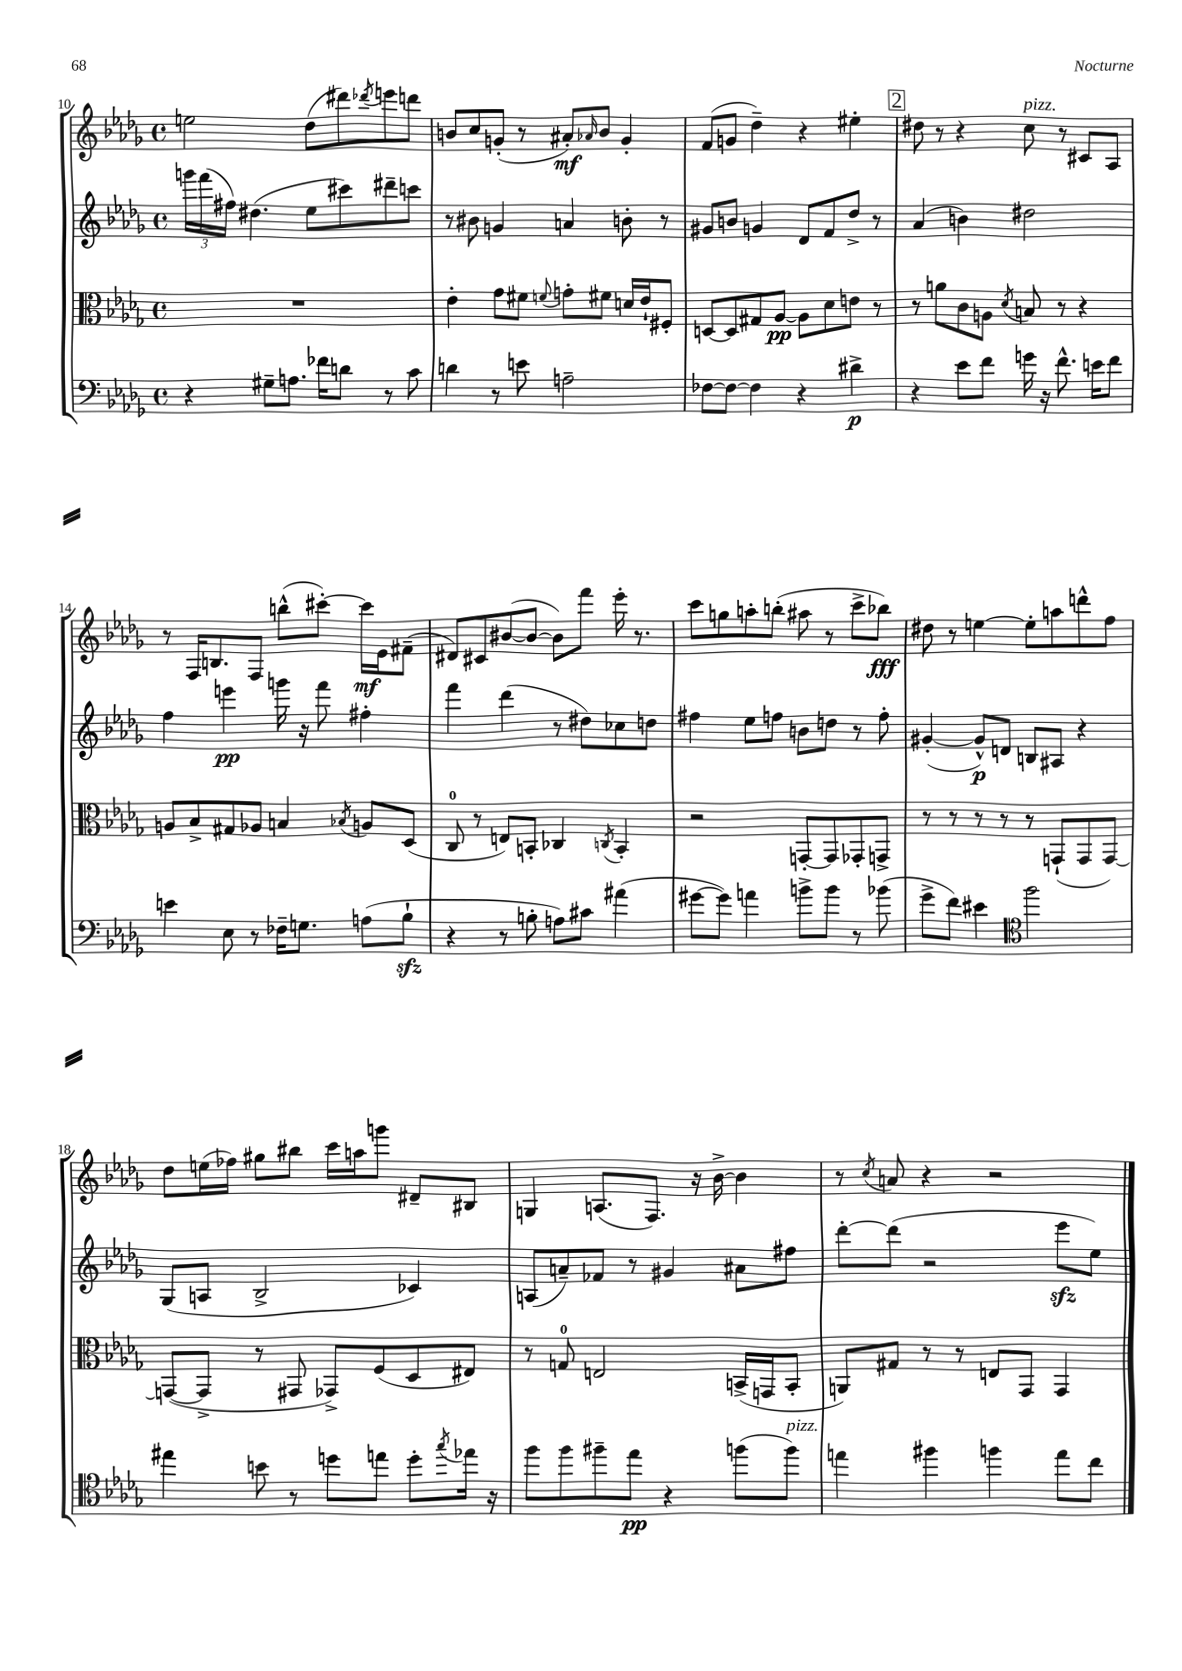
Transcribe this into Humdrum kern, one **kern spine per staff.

**kern	**dynam	**kern	**dynam	**kern	**dynam	**kern	**dynam
*part4	*part4	*part3	*part3	*part2	*part2	*part1	*part1
*staff4	*staff4	*staff3	*staff3	*staff2	*staff2	*staff1	*staff1
*clefF4	*	*clefC3	*	*clefG2	*	*clefG2	*
*k[b-e-a-d-g-]	*	*k[b-e-a-d-g-]	*	*k[b-e-a-d-g-]	*	*k[b-e-a-d-g-]	*
*M4/4	*	*M4/4	*	*M4/4	*	*M4/4	*
*met(c)	*	*met(c)	*	*met(c)	*	*met(c)	*
=10	=10	=10	=10	=10	=10	=10	=10
4r	.	1r	.	24gggn\LL	.	2een\	.
.	.	.	.	(24fff\	.	.	.
.	.	.	.	24ff#X\JJ)	.	.	.
.	.	.	.	(4.dd#X\	.	.	.
8G#X~\L	.	.	.	.	.	.	.
8.An\J	.	.	.	.	.	.	.
.	.	.	.	8ee-\L	.	(8dd-\L	.
16f-X\KL	.	.	.	.	.	.	.
8dn\J	.	.	.	8ccc#X\)	.	8ddd#X\)	.
.	.	.	.	.	.	8qddd-X/	.
8r	.	.	.	8ddd#X~\	.	8eeen\	.
8c\	.	.	.	8cccn\J	.	8dddn\J	.
=11	=11	=11	=11	=11	=11	=11	=11
4dn\	.	4e-'\	.	8r	.	8bn/L	.
.	.	.	.	8b#X\	.	8cc/	.
8r	.	8g-\L	.	4gn/	.	(8gn'/J	.
8en\	.	8f#X\J	.	.	.	8r	.
.	.	8qqfn/	.	.	.	.	.
2An~\	.	8gn'\L	.	4an/	.	8a#X'/L)	mf
.	.	.	.	.	.	16qqa-X/	.
.	.	8f#X\J	.	.	.	8b/J	.
.	.	16dn/LL	.	8bn'\	.	4g'/	.
.	.	16e-`/J	.	.	.	.	.
.	.	8F#X'/J	.	8r	.	.	.
=12	=12	=12	=12	=12	=12	=12	=12
[8F-X\L	.	[8Dn/L	.	8g#X/L	.	(8f/L	.
8F-\J_	.	8D/]	.	8bn/J	.	8gn/J	.
4F-\]	.	8G#X/	.	4gn/	.	4dd-~\)	.
.	.	[8A-/J	pp	.	.	.	.
4r	.	8A-\L]	.	8d-/L	.	4r	.
.	.	8d-\	.	8f/	.	.	.
4d#X^\	p	8en\J	.	8dd-^/J	.	4ee#X'\	.
.	.	8r	.	8r	.	.	.
!!LO:REH:place=s1:t=2
=13	=13	=13	=13	=13	=13	=13	=13
4r	.	8r	.	(4a-/	.	8dd#X\	.
.	.	8an\L	.	.	.	8r	.
8e-\L	.	8c\	.	4bn\)	.	4r	.
8f\J	.	8An\J	.	.	.	.	.
.	.	8qd-/	.	.	.	.	.
!	!	!	!	!	!	!LO:TX:a:i:t=pizz.	!
16gn\	.	8Bn/	.	2dd#X\	.	8cc\	.
16r	.	.	.	.	.	.	.
8.f^^\	.	8r	.	.	.	8r	.
.	.	4r	.	.	.	8c#X/L	.
16en\KL	.	.	.	.	.	.	.
8f\J	.	.	.	.	.	8A-/J	.
!!LO:LB:g=z
=14	=14	=14	=14	=14	=14	=14	=14
4en\	.	8An/L	.	4ff\	.	8r	.
.	.	8B-^/	.	.	.	16F/KL	.
.	.	.	.	.	.	8.Bn/	.
8E-\	.	8G#X/	.	4eeen\	pp	.	.
8r	.	8A-X/J	.	.	.	8F/J	.
16F-X~\KL	.	4Bn/	.	16gggn\	.	(8bbn^^\L	.
8.Gn\J	.	.	.	16r	.	.	.
.	.	.	.	8fff\	.	[8ccc#X'\J)	.
.	.	8qB-X/	.	.	.	.	.
(8An\L	.	8An/L	.	4ff#X'\	.	16ccc#\LL]	mf
.	.	.	.	.	.	16e-\J	.
8B-zz`\J	.	(8D-/J	.	.	.	(8f#X~\J	.
=15	=15	=15	=15	=15	=15	=15	=15
4r	.	8C/	.	4fff\	.	8d#X/L)	.
.	.	8r	.	.	.	8c#X/	.
8r	.	8En/L)	.	(4ddd-\	.	([8b#X/	.
8Bn'\	.	8BBn'/J	.	.	.	8b#/J_	.
8An\L)	.	4C-X/	.	8r	.	8b#\L])	.
8c#X\J	.	.	.	8dd#X\L)	.	8fff\J	.
.	.	8qCn/	.	.	.	.	.
(4a#X\	.	4BB'/	.	8cc-X\	.	16eee-'\	.
.	.	.	.	.	.	8.r	.
.	.	.	.	8ddn\J	.	.	.
=16	=16	=16	=16	=16	=16	=16	=16
[8g#X\L	.	2r	.	4ff#X\	.	8ccc\L	.
8g#\J])	.	.	.	.	.	8ggn\	.
4an\	.	.	.	8ee-\L	.	8aan'\	.
.	.	.	.	8ffn\J	.	(8bbn'\J	.
8bn^\L	.	[8GGn'/L	.	8bn\L	.	8aa#X\	.
8b\J	.	8GG/]	.	8ddn\J	.	8r	.
8r	.	8GG-X'/	.	8r	.	8ccc^\L	.
(8b-X\	.	8GGn^/J	.	8ff'\	.	8bb-X\J)	fff
=17	=17	=17	=17	=17	=17	=17	=17
8g-^\L	.	8r	.	([4g#X'/	.	8dd#X\	.
8f\J)	.	8r	.	.	.	8r	.
4e#X\	.	8r	.	8g#^^/L])	p	[4een\	.
.	.	8r	.	8dn/J	.	.	.
*clefC4	*	*	*	*	*	*	*
2ff\	.	8r	.	8Bn/L	.	8ee'\L]	.
.	.	(8GGn`/L	.	8A#X/J	.	8aan\	.
.	.	8GG/	.	4r	.	8dddn^^\	.
.	.	[8GG/J)	.	.	.	8ff\J	.
!!LO:LB:g=z
=18	=18	=18	=18	=18	=18	=18	=18
4ee#X\	.	(8GGn/L_	.	(8G-/L	.	8dd-\L	.
.	.	8GG^/J]	.	8An/J	.	(16een\L	.
.	.	.	.	.	.	16ff-X\JJ)	.
8bn\	.	8r	.	2B-^/	.	8gg#X\L	.
8r	.	8GG#X/	.	.	.	8bb#X\J	.
8ddn\L	.	8GG-X^/L)	.	.	.	16ccc\LL	.
.	.	.	.	.	.	16aan\J	.
8een\J	.	(8F/	.	.	.	8gggn\J	.
8dd'\L	.	8D-/	.	4c-X/)	.	8d#X~/L	.
8qgg-/	.	.	.	.	.	.	.
16ee-X\Jk	.	8E#X/J)	.	.	.	8B#X/J	.
16r	.	.	.	.	.	.	.
=19	=19	=19	=19	=19	=19	=19	=19
8ff\L	.	8r	.	(8An/L	.	4Gn/	.
8ff\	.	8Gn/	.	8an~/)	.	.	.
8ff#X~\	.	2En/	.	8f-X/J	.	(8.An/L	.
8ee-\J	pp	.	.	8r	.	.	.
.	.	.	.	.	.	8.F/J)	.
4r	.	.	.	4g#X/	.	.	.
.	.	.	.	.	.	16r	.
.	.	.	.	.	.	[16b-^\	.
(8ffn\L	.	(16BBn^/LL	.	8a#X\L	.	4b-\]	.
.	.	16GGn/J	.	.	.	.	.
!LO:TX:a:i:t=pizz.	!	!	!	!	!	!	!
8ff\J)	.	8BB'/J	.	8ff#X\J	.	.	.
=20	=20	=20	=20	=20	=20	=20	=20
4een\	.	8AAn/L)	.	[8ddd-'\L	.	8r	.
.	.	.	.	.	.	8qcc/	.
.	.	8G#X/J	.	(8ddd-\J]	.	8an/	.
4ff#X\	.	8r	.	2r	.	4r	.
.	.	8r	.	.	.	.	.
4ffn\	.	8En/L	.	.	.	2r	.
.	.	8GG-/J	.	.	.	.	.
8ee\L	.	4GG-/	.	8eee-zz\L	.	.	.
8cc\J	.	.	.	8ee-\J)	.	.	.
==	==	==	==	==	==	==	==
*-	*-	*-	*-	*-	*-	*-	*-
